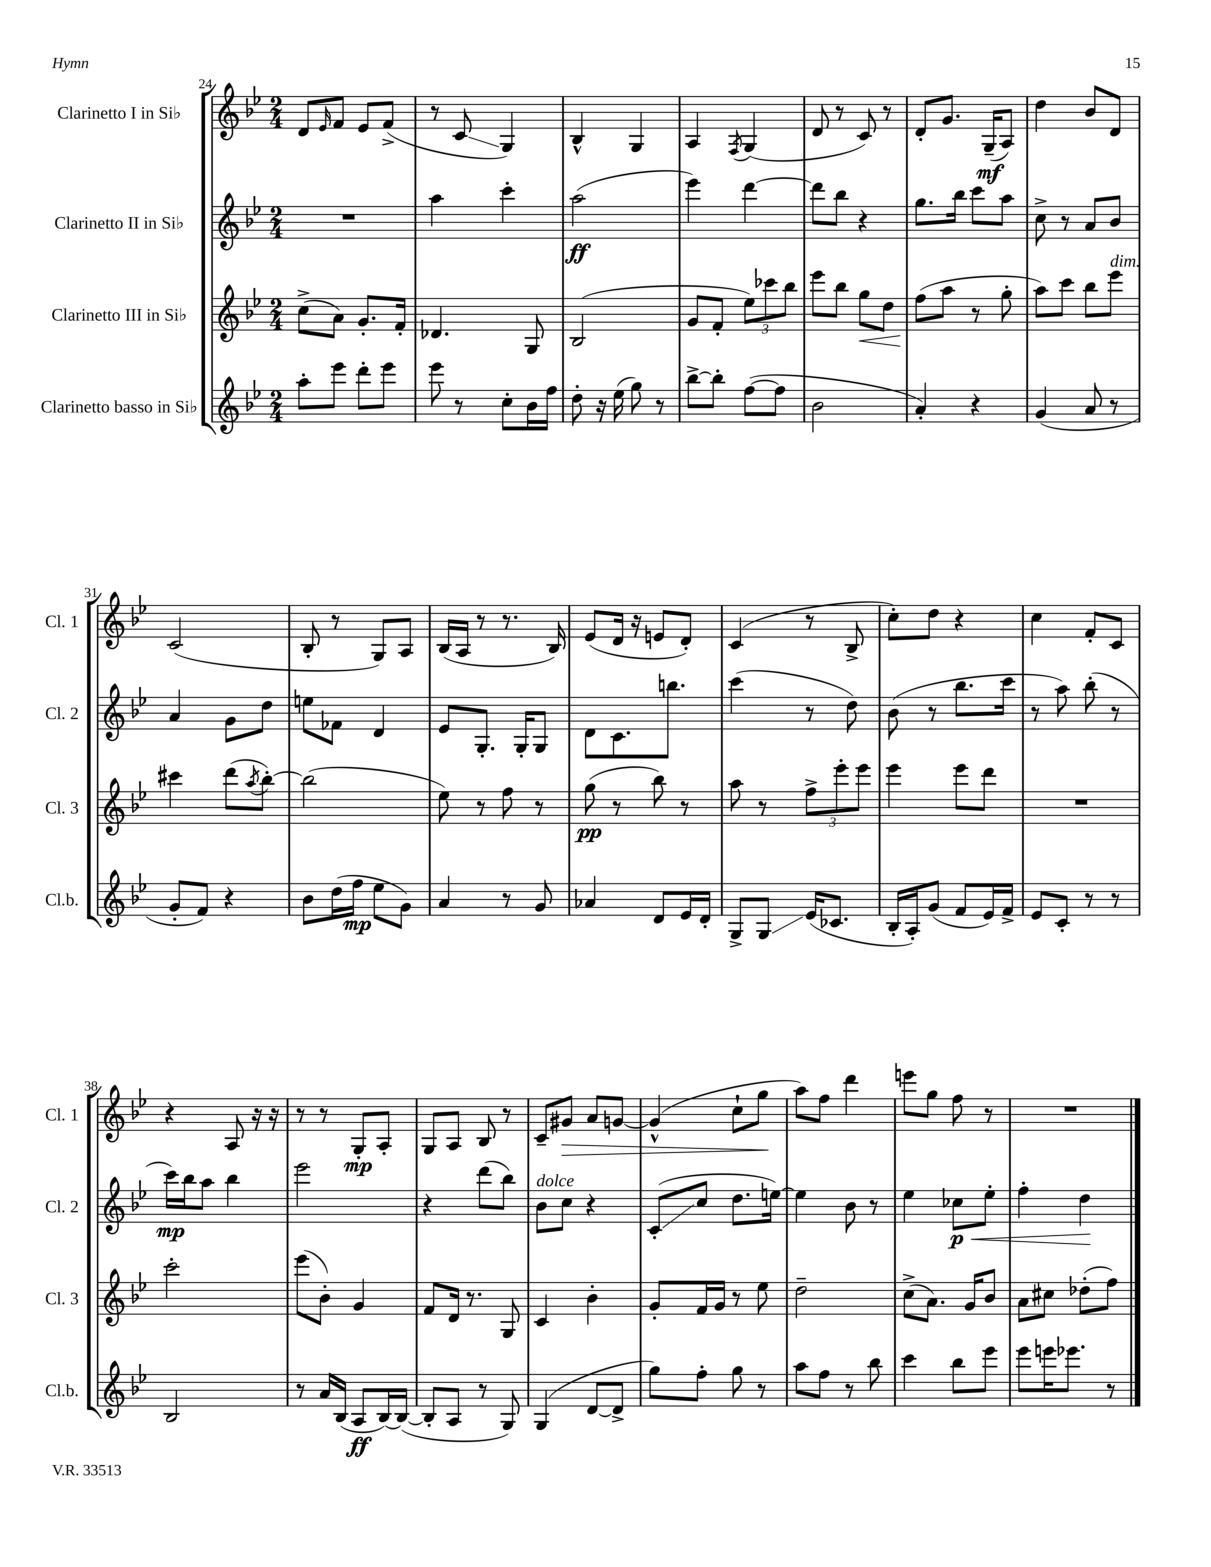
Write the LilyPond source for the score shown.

<<
\new StaffGroup <<
\new Staff = "s0" \with { instrumentName = "Clarinetto I in Sib" shortInstrumentName = "Cl. 1" } {
    \clef treble \key bes \major \numericTimeSignature \time 2/4
    d'8 \grace { ees'16 } f'8 ees'8 f'8->( |
    r8 c'8\glissando g4) |
    bes4-^ g4 |
    a4 \acciaccatura { f8 } g4( |
    d'8 r8 c'8) r8 |
    d'8-. g'8. g16--\mf( a8) |
    d''4 bes'8 d'8 |
    c'2( |
    bes8-. r8 g8) a8 |
    bes16( a16 r8 r8. bes16) |
    ees'8( d'16 r16 e'8 d'8-.) |
    c'4( r8 bes8-> |
    c''8-.) d''8 r4 |
    c''4 f'8-. c'8 |
    r4 a8 r16 r16 |
    r8 r8 g8-.\mp a8-. |
    g8 a8 bes8 r8 |
    c'8-- gis'8\> a'8 g'8~ |
    g'4-^( c''8-! g''8\! |
    a''8) f''8 d'''4 |
    e'''8 g''8 f''8 r8 |
    R2 \bar "|." |
}
\new Staff = "s1" \with { instrumentName = "Clarinetto II in Sib" shortInstrumentName = "Cl. 2" } {
    \clef treble \key bes \major \numericTimeSignature \time 2/4
    R2 |
    a''4 c'''4-. |
    a''2\ff( |
    ees'''4) d'''4~ |
    d'''8 bes''8 r4 |
    g''8. bes''16 c'''8 a''8 |
    c''8-> r8 a'8 bes'8 |
    a'4 g'8 d''8 |
    e''8 fes'8 d'4 |
    ees'8 g8.-. g16-. g8 |
    d'8 c'8. b''8. |
    c'''4( r8 d''8) |
    bes'8( r8 bes''8. c'''16 |
    r8 a''8) bes''8-.( r8 |
    c'''16\mp) bes''16 a''8 bes''4 |
    ees'''2 |
    r4 d'''8( bes''8) |
    bes'8^\markup { \italic "dolce" } c''8 r4 |
    c'8-.\glissando( c''8 d''8. e''16~) |
    e''4 bes'8 r8 |
    ees''4 ces''8\p\< ees''8-. |
    f''4-. d''4\! \bar "|." |
}
\new Staff = "s2" \with { instrumentName = "Clarinetto III in Sib" shortInstrumentName = "Cl. 3" } {
    \clef treble \key bes \major \numericTimeSignature \time 2/4
    c''8->( a'8) g'8.-. f'16-. |
    des'4. g8 |
    bes2( |
    g'8 f'8-. \tuplet 3/2 { ees''8) ces'''8 bes''8 } |
    ees'''8 bes''8 g''8\< d''8 |
    f''8\!( a''8 r8 g''8-. |
    a''8) c'''8 bes''8 ees'''8^\markup { \italic "dim." } |
    cis'''4 d'''8( \acciaccatura { a''8 } bes''8~-.) |
    bes''2( |
    ees''8) r8 f''8 r8 |
    g''8\pp( r8 bes''8) r8 |
    a''8 r8 \tuplet 3/2 { f''8-> ees'''8-. ees'''8 } |
    ees'''4 ees'''8 d'''8 |
    R2 |
    c'''2-. |
    ees'''8( bes'8-.) g'4 |
    f'8 d'16 r8. g8 |
    c'4 bes'4-. |
    g'8-. f'16 g'16 r8 ees''8 |
    d''2-- |
    c''8->( a'8.) g'16 bes'8 |
    a'8 cis''8 des''8-.( f''8) \bar "|." |
}
\new Staff = "s3" \with { instrumentName = "Clarinetto basso in Sib" shortInstrumentName = "Cl.b." } {
    \clef treble \key bes \major \numericTimeSignature \time 2/4
    a''8-. ees'''8 d'''8-. ees'''8 |
    ees'''8 r8 c''8-. bes'16 f''16 |
    d''8-. r16 ees''16( g''8) r8 |
    bes''8~-> bes''8-. f''8~( f''8 |
    bes'2 |
    a'4-.) r4 |
    g'4( a'8 r8 |
    g'8-. f'8) r4 |
    bes'8 d''16( f''16\mp ees''8 g'8) |
    a'4 r8 g'8 |
    aes'4 d'8 ees'16 d'16-. |
    g8-> g8\glissando ees'16( ces'8. |
    bes16-. a16-.) g'8( f'8 ees'16) f'16-> |
    ees'8 c'8-. r8 r8 |
    bes2 |
    r8 a'16 bes16( a8\ff bes16~) bes16~( |
    bes8-. a8 r8 g8) |
    g4( d'8~ d'8-> |
    g''8) f''8-. g''8 r8 |
    a''8 f''8 r8 bes''8 |
    c'''4 bes''8 ees'''8 |
    ees'''8 e'''16 ees'''8. r8 \bar "|." |
}
>>
>>
\layout { \context { \Score currentBarNumber = #24 } }
